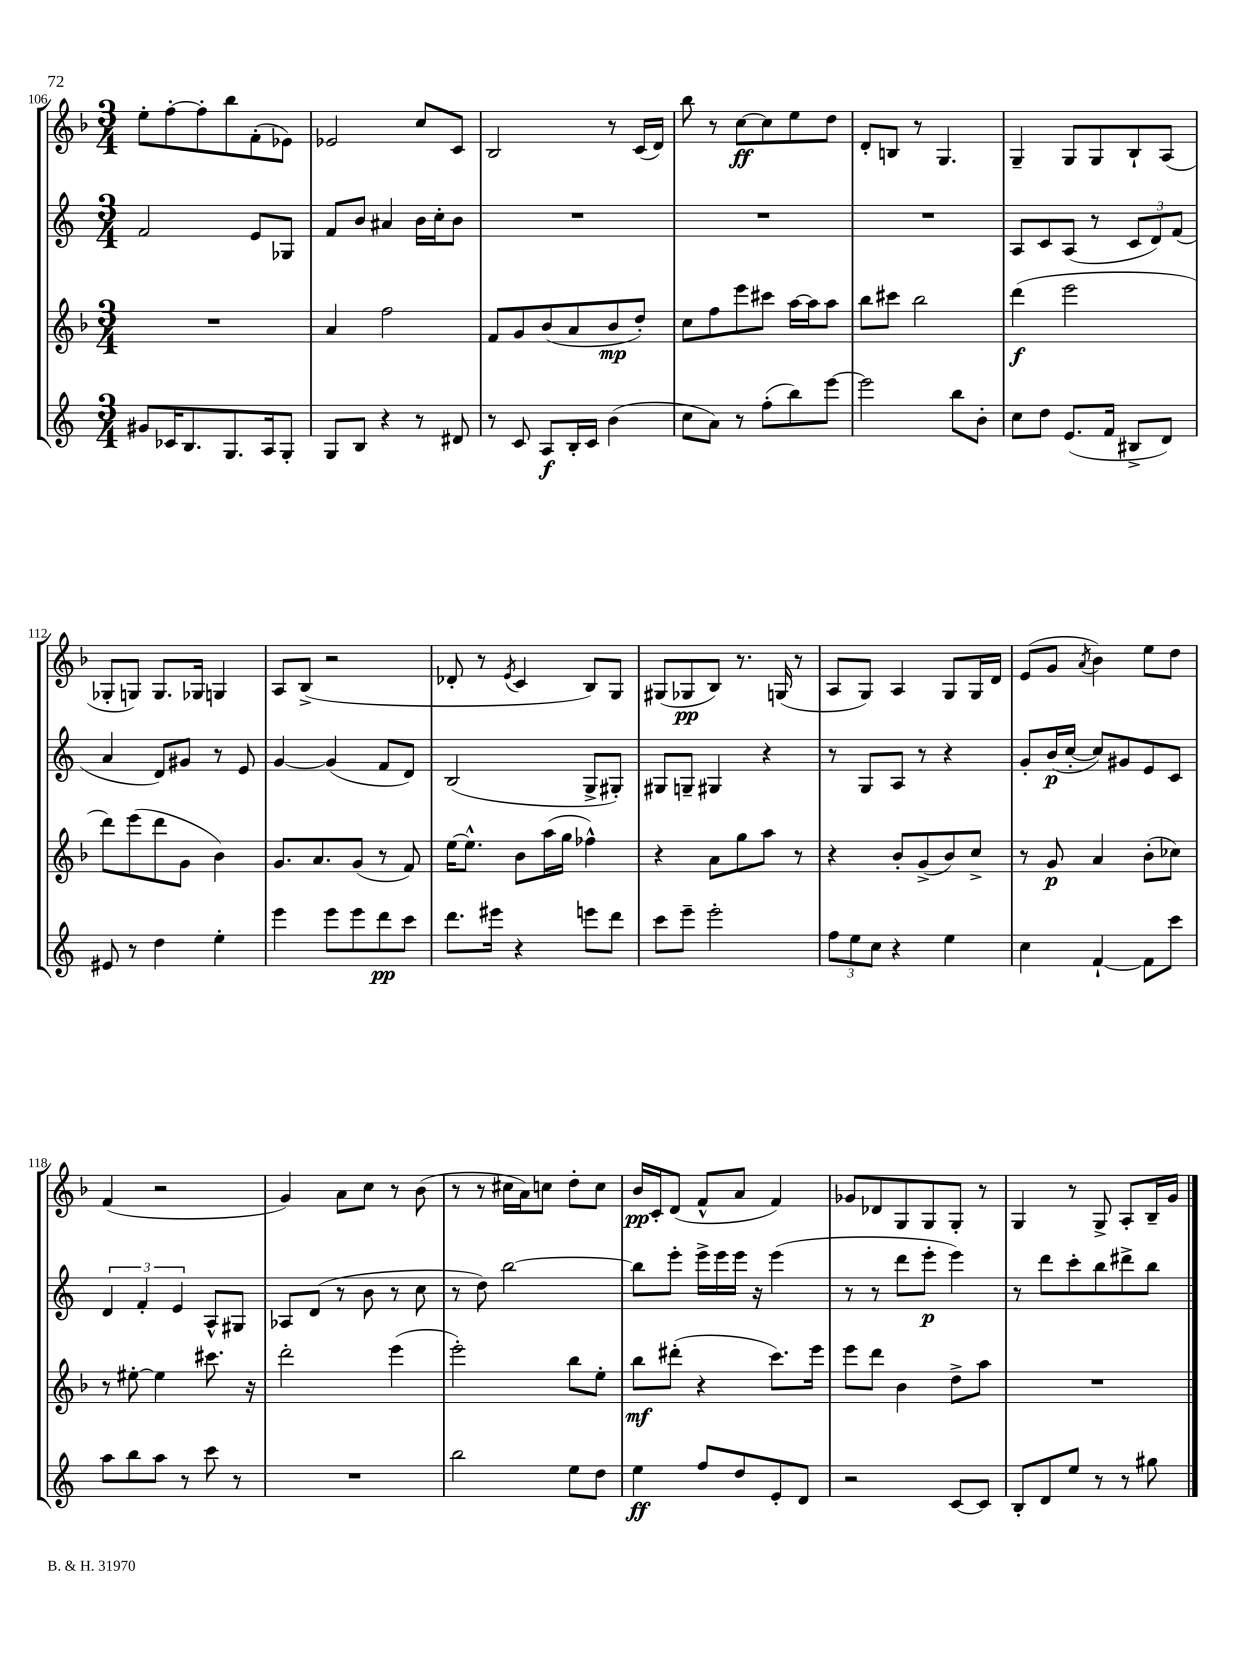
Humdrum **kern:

**kern	**kern	**kern	**kern
*staff4	*staff3	*staff2	*staff1
*clefG2	*clefG2	*clefG2	*clefG2
*k[]	*k[b-]	*k[]	*k[b-]
*M3/4	*M3/4	*M3/4	*M3/4
8g#	2.r	2f	8ee'
16c-	.	.	[8ff'
8.B	.	.	.
.	.	.	8ff']
8.G	.	.	8bb-
.	.	8e	(8f'
16A	.	.	.
8G'	.	8G-	8e-)
=	=	=	=
8G	4a	8f	2e-
8B	.	8b	.
4r	2ff	4a#	.
8r	.	16b	8cc
.	.	16cc'	.
8d#	.	8b	8c
=	=	=	=
8r	8f	2.r	2B-
8c	8g	.	.
8A	(8b-	.	.
16B'	8a	.	.
16c	.	.	.
(4b	8b-	.	8r
.	8dd')	.	(16c
.	.	.	16d)
=	=	=	=
8cc	8cc	2.r	8bb-
8a)	8ff	.	8r
8r	8eee	.	[8cc
(8ff'	8ccc#	.	8cc]
8bb)	[16aa	.	8ee
.	16aa]	.	.
[8eee	8aa	.	8dd
=	=	=	=
2eee]	8bb-	2.r	8d'
.	8ccc#	.	8B
.	2bb-	.	8r
.	.	.	4.G
8bb	.	.	.
8b'	.	.	.
=	=	=	=
8cc	(4ddd	8A	4G~
8dd	.	8c	.
(8.e	2eee	(8A	8G
.	.	8r	8G
16f	.	.	.
8B#^	.	12c	8B-`
.	.	12d)	.
8d)	.	.	(8A
.	.	(12f	.
=	=	=	=
8e#	8ddd)	4a	8G-'
8r	(8eee	.	8G)
4dd	8ddd	8d)	8.G
.	8g	8g#	.
.	.	.	16G-
4ee'	4b-)	8r	4G
.	.	8e	.
=	=	=	=
4eee	8.g	[4g	8A
.	.	.	(8B-^
.	8.a	.	.
8eee	.	(4g]	2r
8eee	(8g	.	.
8ddd	8r	8f	.
8ccc	8f)	8d)	.
=	=	=	=
8.ddd	[16ee	(2B	8d-'
.	8.ee^^]	.	.
.	.	.	8r
16eee#	.	.	.
.	.	.	8qe
4r	8b-	.	4c
.	(16aa	.	.
.	16gg	.	.
8eee	4ff-^^)	8G^	8B-)
8ddd	.	8G#')	8G
=	=	=	=
8ccc	4r	8G#	(8G#
8eee~	.	8G~	8G-
2eee'	8a	4G#	8B-)
.	8gg	.	8.r
.	8aa	4r	.
.	.	.	(16G
.	8r	.	8r
=	=	=	=
12ff	4r	8r	8A
12ee	.	.	.
.	.	8G	8G)
12cc	.	.	.
4r	8b-'	8A	4A
.	(8g^	8r	.
4ee	8b-)	4r	8G
.	8cc^	.	16G
.	.	.	16d
=	=	=	=
4cc	8r	8g'	(8e
.	8g	(16b	8g
.	.	[16cc'	.
.	.	.	8qa
[4f`	4a	8cc])	4b-)
.	.	8g#	.
8f]	(8b-'	8e	8ee
8ccc	8cc-)	8c	8dd
=	=	=	=
8aa	8r	6d	(4f
8bb	[8ee#'	.	.
.	.	6f'	.
8aa	4ee#]	.	2r
.	.	6e	.
8r	.	.	.
8ccc	8.ccc#	8A^^	.
8r	.	8G#	.
.	16r	.	.
=	=	=	=
2.r	2ddd'	8A-	4g)
.	.	(8d	.
.	.	8r	8a
.	.	8b	8cc
.	(4eee	8r	8r
.	.	8cc	(8b-
=	=	=	=
2bb	2eee')	8r	8r
.	.	8dd)	8r
.	.	[2bb	16cc#
.	.	.	16a)
.	.	.	8cc
8ee	8bb-	.	8dd'
8dd	8ee'	.	8cc
=	=	=	=
4ee	8bb-	8bb]	16b-
.	.	.	16c'
.	(8ddd#'	8eee'	(8d
8ff	4r	16eee^	8f^^
.	.	16eee	.
8dd	.	16eee	8a
.	.	16r	.
8e'	8.ccc)	(4eee	4f)
8d	.	.	.
.	16eee	.	.
=	=	=	=
2r	8eee	8r	8g-
.	8ddd	8r	8d-
.	4b-	8ddd	8G
.	.	8eee'	8G
[8c	8dd^	4eee)	8G'
8c]	8aa	.	8r
=	=	=	=
8B'	2.r	8r	4G
8d	.	8ddd	.
8ee	.	8ccc'	8r
8r	.	8bb	8G^
8r	.	8ddd#^	8A'
8gg#	.	8bb	16B-~
.	.	.	16g
==	==	==	==
*-	*-	*-	*-
